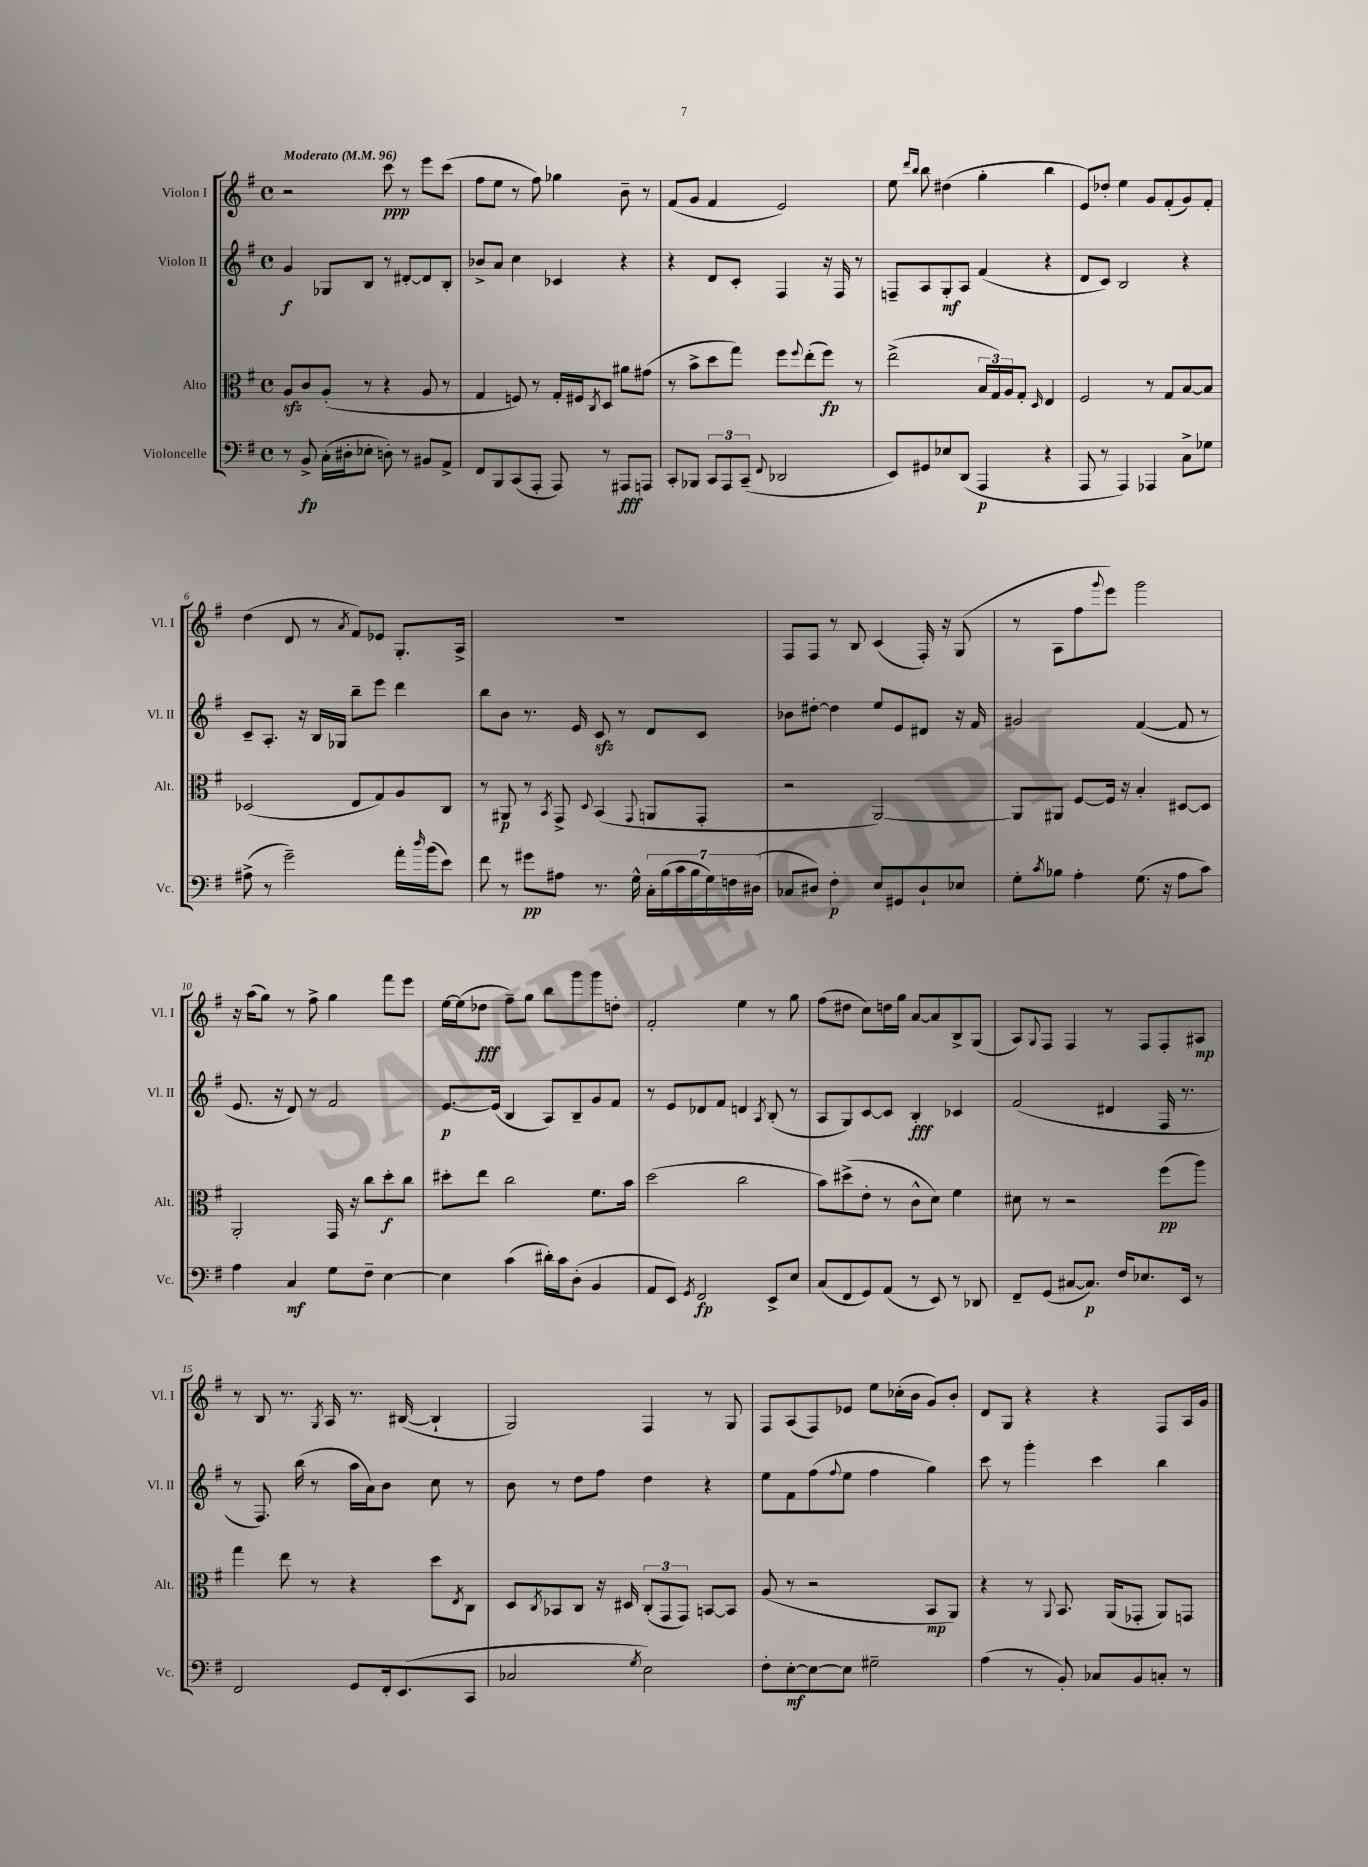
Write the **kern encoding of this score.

**kern	**kern	**kern	**kern
*staff4	*staff3	*staff2	*staff1
*clefF4	*clefC3	*clefG2	*clefG2
*k[f#]	*k[f#]	*k[f#]	*k[f#]
*M4/4	*M4/4	*M4/4	*M4/4
*met(c)	*met(c)	*met(c)	*met(c)
*MM96	*MM96	*MM96	*MM96
8r	8A/L	4g/	2r
8BB^/	8c/	.	.
(16C'\LL	(8A'/J	8G-/L	.
16D#'\J	.	.	.
8E-'\J	8r	8B/J	.
8D'\)	4r	8r	8ccc\
8r	.	[8d#'/L	8r
8BB#/L	8A/	8d#/]	8eee\L
8AA^/J	8r	8B'/J	(8ccc\J
=	=	=	=
8FF#/L	4G/	8b-^/L	8ff#\L
8BBB/	.	8a/J	8ee\J
(8CC/	8F/)	4cc\	8r
8AAA'/J	8r	.	8ff#\)
8AAA/)	16G'/LL	4c-/	4gg-\
.	16F#/J	.	.
.	8qC/	.	.
8r	8D/J	.	.
8AAA#/L	8a#\L	4r	8b~\
8AAA/J	(8g#\J	.	8r
=	=	=	=
8CC'/L	8r	4r	(8f#/L
8BBB-/J	8b^\L	.	8g/J
12CC/L	8dd\	8d/L	4f#/
12AAA/	.	.	.
.	8gg\J)	8c'/J	.
(12CC~/J	.	.	.
8qqFF#/	.	.	.
2DD-/	8ff#\L	4F#/	2e/)
.	8qqff#/	.	.
.	(8ee'\	.	.
.	8ff#\J)	16r	.
.	.	16F#/	.
.	8r	8r	.
=	=	=	=
8EE/L)	(2ee^\	8F~/L	8ee\
.	.	.	16qqddd/LL
.	.	.	16qqbb/JJ
8GG#/	.	8A/	8bb\
8E-/	.	8G'/	(4dd#\
(8DD/J	.	8A/J	.
4AAA/	24B/LL	(4f#/	4gg'\
.	24G/)	.	.
.	24A/J	.	.
.	8G'/J	.	.
.	16qqD/	.	.
4r	4E/	4r	4bb\
=	=	=	=
8AAA/	2F#/	8d/L	8e/L)
8r	.	8c/J)	8dd-'/J
4AAA/)	.	2B/	4ee\
4AAA-/	8r	.	8g/L
.	8G/L	.	(8f#'/
8C^\L	[8B/	4r	8g/)
8G-\J	8B/]J	.	8f#'/J
=	=	=	=
(8A#^\	(2D-/	8c~/L	(4dd\
8r	.	8.A'/J	.
2g~\)	.	.	8d/
.	.	16r	.
.	.	16B/LL	8r
.	.	16G-/JJ	.
.	.	.	8qa/
.	8E/L	8bb~\L	8f#/L)
.	8G/)	8eee\J	8e-/J
16a'\LL	8A/	4ddd\	8.G'/L
16qqdd/	.	.	.
(16b\J	.	.	.
8e\J)	8C/J	.	.
.	.	.	16A^/Jk
=	=	=	=
8f#\	8r	8bb\L	1r
8r	8AA#/	8b\J	.
8g#\L	8r	8.r	.
.	8qBB/	.	.
8A#\J	8GG^/	.	.
.	.	16e/	.
.	8qqD/	.	.
8.r	(4BB/	8c/	.
.	.	8r	.
16G^^\	.	.	.
.	8qqGG/	.	.
28C'\LL	8AA/L	8d/L	.
(28B\	.	.	.
28c\	.	.	.
28B\	.	.	.
.	8GG'/J	8c/J	.
28G\)	.	.	.
28F\	.	.	.
(28D#\JJ	.	.	.
=	=	=	=
8C-/L	2r	8b-\L	8F#/L
8D#/J)	.	[8dd#'\J	8F#/J
4F#'\	.	4dd#\]	8r
.	.	.	8B/
8E/L	[2AA/)	8ee/L	(4c/
8GG#/	.	8e/	.
8D#`/	.	8d#/J	16F#'/)
.	.	.	16r
8E-/J	.	16r	(8G/
.	.	16f#/	.
=	=	=	=
8G'\L	8AA/]L	2g#/	8r
8qc/	.	.	.
8B-\J	8AA#/J	.	8A\L
4A'\	[8F#/L	.	8ff#\
.	.	.	8qqggg/
.	16F#/]Jk	.	8eee\J)
.	16r	.	.
(8.G\	4B'/	([4f#/	2ggg\
16r	.	.	.
8A\L	[8D#/L	8f#/]	.
8c\J)	8D#/]J	8r	.
=	=	=	=
4A\	2AA'/	8.e/	16r
.	.	.	(16aa\LK
.	.	.	8gg\J)
.	.	16r	.
4C/	.	8d/)	8r
.	.	8r	8ff#^\
8G\L	16GG/	2f#/	4gg\
.	16r	.	.
8F#~\J	8cc\L	.	.
[4E\	8dd'\	.	8fff#\L
.	8cc\J	.	8eee\J
=	=	=	=
4E\]	8dd#'\L	[8.e/L	[16ee\LL
.	.	.	(16ee\]J
.	8ee\J	.	8dd-\J
.	.	(16e/]Jk	.
(4c\	2cc\	4B/	8ff#~\L)
.	.	.	8gg\J
16d#'\LL)	.	8A/L)	8bb\L
16c\J	.	.	.
(8D'\J	.	8B~/	8ggg\
4BB/	8.f#\L	8g/	8ggg\
.	.	8f#/J	8dd'\J
.	16b\Jk	.	.
=	=	=	=
8AA/L	(2dd\	8r	2f#'/
8EE/J)	.	8e/L	.
8qGG/	.	.	.
2FF#/	.	8d-/	.
.	.	8f#/J	.
.	2cc\	4d/	4ee\
.	.	8qA/	.
8EE^/L	.	(8B'/	8r
8E/J	.	8r	8gg\
=	=	=	=
(8C/L	8b\L)	8A/L	(8ff#\L
8FF#/	(8dd#^\	8G/)	8dd#\J
8GG/)	8e'\J	[8c/	8cc\L)
(8AA/J	8r	8c/]J	16dd\L
.	.	.	16gg\JJ
8r	8c^^\L	4B'/	[8a/L
8EE/)	8d\J)	.	8a/]
8r	4f#\	4c-/	8B^/
8DD-/	.	.	(8G/J
=	=	=	=
8FF#~/L	8d#\	(2f#/	8A/L)
.	.	.	8qqG/
(8GG/J	8r	.	8F#/J
[8C#/L	2r	.	4F#/
8.C#/]J)	.	.	.
.	.	4d#/	8r
16F#/LK	.	.	.
8.E-/	.	.	8F#/L
.	(8ff#\L	16F#/	8F#'/
16EE/Jk	.	8.r	.
8r	8aa\J)	.	8A#/J
=	=	=	=
2FF#/	4gg\	8r	8r
.	.	8.F#/)	8B/
.	8ee\	.	8.r
.	.	(16bb\	.
.	8r	8r	.
.	.	.	8qG/
.	.	.	16A/
8GG/L	4r	16aa\LL	8.r
.	.	16a\J)	.
16FF#'/k	.	8b\J	.
(8.EE/	.	.	([16B#/
.	8dd\L	8cc\	4B#`/]
.	8qE/	.	.
8CC/J	8C\J	8r	.
=	=	=	=
2C-/	8D/L	8b\	2G/)
.	8qC/	.	.
.	8BB-/	8r	.
.	8C/J	8dd\L	.
.	16r	8ff#\J	.
.	16D#/	.	.
8qG/	.	.	.
2E\)	(12C'/L	4dd\	4F#/
.	12GG/	.	.
.	12GG/J)	.	.
.	[8BB/L	4r	8r
.	8BB/]J	.	8G/
=	=	=	=
8F#'\L	(8A/	8ee\L	8F#/L
[8E'\	8r	8f#\	(8A/
8E\_	2r	(8ff#\	8F#/)
.	.	8qqff#/	.
8E\]J	.	8ee\J	8e-/J
2G#~\	.	4ff#\	8ee\L
.	.	.	(16cc-'\L
.	.	.	16b\JJ
.	8BB/L	4gg\)	8g/L)
.	8AA/J)	.	8b'/J
=	=	=	=
(4A\	4r	8ccc\	8d/L
.	.	8r	8G/J
8r	8r	4ggg'\	4r
.	8qqAA/	.	.
8BB'/)	8.BB/	.	.
8C-/L	.	4ccc\	4r
.	(16AA/LK	.	.
8BB/	8GG-'/J	.	.
8C'/J	8AA/L)	4bb\	8F#/L
8r	8GG/J	.	16A/L
.	.	.	16g/JJ
==	==	==	==
*-	*-	*-	*-
